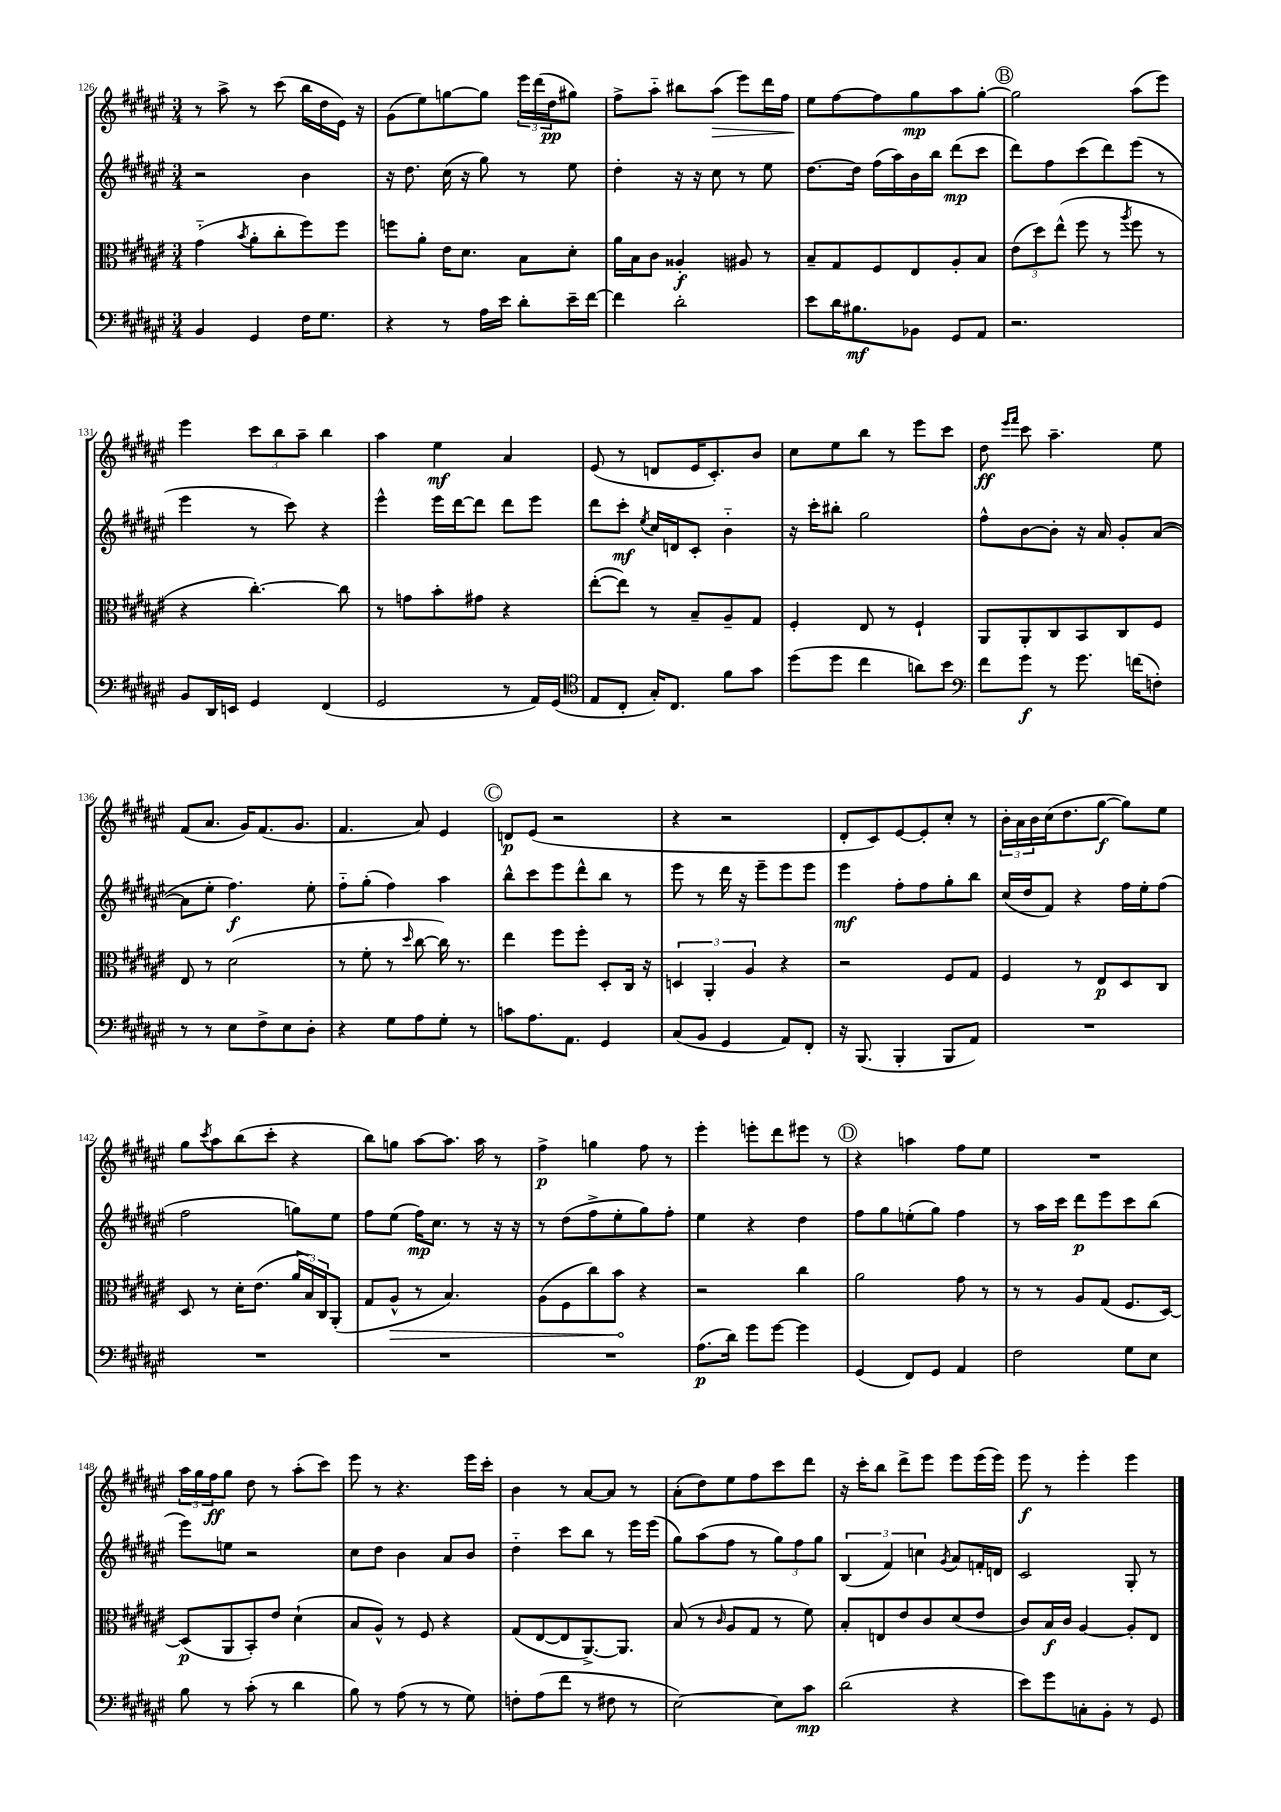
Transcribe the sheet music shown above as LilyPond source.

<<
\new StaffGroup <<
\new Staff = "s0" {
    \clef treble \key fis \major \numericTimeSignature \time 3/4
    r8 ais''8-> r8 cis'''8( b''16 dis''16 eis'16) r16 |
    gis'8( eis''8) g''8~ g''8 \tuplet 3/2 { eis'''16 dis'''16( dis''16\pp } gis''8) |
    fis''8-> ais''8-_ bis''8 ais''8\>( eis'''8) dis'''16 fis''16 |
    eis''8\! fis''8~ fis''8 gis''8\mp ais''8 gis''8~-. |
    \mark \markup { \circle "B" } gis''2 ais''8( eis'''8) |
    eis'''4 \tuplet 3/2 { cis'''8 b''8 ais''8-- } b''4 |
    ais''4 eis''4\mf ais'4 |
    eis'8( r8 d'8 eis'16 cis'8.-.) b'8 |
    cis''8 eis''8 b''8 r8 eis'''8 cis'''8 |
    dis''8\ff \grace { eis'''16 fis'''16 } cis'''8 ais''4.-- eis''8 |
    fis'8( ais'8. gis'16) fis'8.( gis'8. |
    fis'4. ais'8) eis'4 |
    \mark \markup { \circle "C" } d'8\p eis'8( r2 |
    r4 r2 |
    dis'8-. cis'8) eis'8~ eis'8-. cis''8-. r8 |
    \tuplet 3/2 { b'16-. ais'16 b'16 } cis''16( dis''8. gis''8~\f gis''8) eis''8 |
    gis''8 \acciaccatura { cis'''8 } ais''8 b''8( cis'''8-. r4 |
    b''8) g''8 ais''8~ ais''8. ais''16 r8 |
    fis''4->\p g''4 fis''8 r8 |
    eis'''4-. e'''8-. dis'''8 eis'''8 r8 |
    \mark \markup { \circle "D" } r4 a''4 fis''8 eis''8 |
    R2. |
    \tuplet 3/2 { ais''16 gis''16 fis''16\ff } gis''8 dis''8 r8 ais''8-.( cis'''8) |
    eis'''8 r8 r4. eis'''16 cis'''16-. |
    b'4 r8 ais'8~ ais'8 r8 |
    ais'8-.( dis''8) eis''8 fis''8 cis'''8 dis'''8 |
    r16 cis'''16-. b''8 dis'''8-> eis'''8 eis'''8 eis'''16( eis'''16) |
    eis'''8\f r8 eis'''4-. eis'''4 \bar "|." |
}
\new Staff = "s1" {
    \clef treble \key fis \major \numericTimeSignature \time 3/4
    r2 b'4 |
    r16 dis''8. cis''16( r16 gis''8) r8 eis''8 |
    dis''4-. r16 r16 cis''8 r8 eis''8 |
    dis''8.~ dis''16 fis''16( ais''16) b'16 b''16 dis'''8\mp( cis'''8 |
    \mark \markup { \circle "B" } dis'''8) fis''8 cis'''8( dis'''8) eis'''8( r8 |
    eis'''4 r8 cis'''8) r4 |
    eis'''4-^ eis'''16 dis'''16~ dis'''8 dis'''8 eis'''8 |
    dis'''8 cis'''8-.\mf \acciaccatura { eis''8 } cis''16 d'16 cis'8-. b'4-_ |
    r16 cis'''16-. bis''8-. gis''2 |
    fis''8-^ b'8~ b'8-. r16 ais'16 gis'8-. ais'8~( |
    ais'8 eis''8-. fis''4.\f) eis''8-. |
    fis''8-_ gis''8-.( fis''4) ais''4 |
    \mark \markup { \circle "C" } b''8-^ cis'''8 eis'''8 dis'''8-^ b''8 r8 |
    eis'''8 r8 dis'''16 r16 eis'''8-- eis'''8 eis'''8 |
    eis'''4\mf fis''8-. fis''8 gis''8-. b''8 |
    cis''16( dis''16 fis'8) r4 fis''16 eis''16-. fis''8( |
    fis''2 g''8) eis''8 |
    fis''8 eis''8( fis''16\mp) cis''8. r8 r16 r16 |
    r8 dis''8( fis''8-> eis''8-. gis''8) fis''8-. |
    eis''4 r4 dis''4 |
    \mark \markup { \circle "D" } fis''8 gis''8 e''8-.( gis''8) fis''4 |
    r8 ais''16 cis'''16 dis'''8\p eis'''8 cis'''8 b''8( |
    eis'''8) e''8 r2 |
    cis''8 dis''8 b'4 ais'8 b'8 |
    dis''4-_ cis'''8 b''8 r8 eis'''16 eis'''16( |
    gis''8) ais''8( fis''8 r8 \tuplet 3/2 { gis''8) fis''8 gis''8 } |
    \tuplet 3/2 { b4( fis'4) c''4 } \acciaccatura { gis'8 } ais'8 f'16-. d'16 |
    cis'2 gis8-. r8 \bar "|." |
}
\new Staff = "s2" {
    \clef alto \key fis \major \numericTimeSignature \time 3/4
    gis'4-_( \acciaccatura { b'8 } ais'8-. cis''8-. fis''8) fis''8 |
    f''8 ais'8-. eis'16 dis'8. b8 dis'8-. |
    ais'16 b16 cis'8 aisis4-.\f ais8 r8 |
    b8-- gis8 fis8 eis8 ais8-. b8 |
    \mark \markup { \circle "B" } \tuplet 3/2 { eis'8( dis''8) eis''8-^( } fis''8 r8 \acciaccatura { ais''8 } fis''8 r8 |
    r4 cis''4.~-.) cis''8 |
    r8 g'8 b'8-. gis'8 r4 |
    eis''8~-.( eis''8) r8 b8-- ais8-- gis8 |
    fis4-. eis8 r8 fis4-! |
    ais,8 ais,8-. cis8 b,8 cis8 fis8 |
    eis8 r8 dis'2( |
    r8 fis'8-. r8 \grace { dis''16 } cis''8~ cis''16) r8. |
    \mark \markup { \circle "C" } eis''4 fis''8 fis''8-. dis8-. cis16 r16 |
    \tuplet 3/2 { d4 ais,4-. ais4 } r4 |
    r2 fis8 gis8 |
    fis4 r8 eis8\p dis8 cis8 |
    dis8 r8 dis'16-. eis'8.( \tuplet 3/2 { ais'16 b16) cis16 } ais,8-.( |
    gis8 \once \override Hairpin.circled-tip = ##t ais8-^\> r8 b4.) |
    ais8( fis8 cis''8) b'8\! r4 |
    r2 cis''4 |
    \mark \markup { \circle "D" } ais'2 gis'8 r8 |
    r8 r8 ais8 gis8( fis8. dis16~) |
    dis8\p( ais,8 b,8-.) eis'8 dis'4-!( |
    b8 ais8-^) r8 fis8 r4 |
    gis8( eis8~ eis8 ais,8.~->) ais,8. |
    b8( r8 \grace { cis'16 } ais8 gis8 r8 fis'8) |
    b8-. e8 eis'8 cis'8 dis'8( eis'8 |
    cis'8) b16\f cis'16 ais4~ ais8-. eis8 \bar "|." |
}
\new Staff = "s3" {
    \clef bass \key fis \major \numericTimeSignature \time 3/4
    b,4 gis,4 fis16 gis8. |
    r4 r8 ais16 eis'16 dis'8-. eis'16-- fis'16~ |
    fis'4 dis'2-. |
    eis'8 dis'16 bis8.\mf bes,8 gis,8 ais,8 |
    \mark \markup { \circle "B" } r2. |
    b,8 dis,16 e,16 gis,4 fis,4( |
    gis,2 r8 ais,16) gis,16( |
    \clef tenor eis8 cis8-. gis16-.) cis8. fis'8 gis'8 |
    dis''8( dis''8 cis''4 a'8) b'8 |
    \clef bass fis'8 gis'8\f r8 gis'8. f'16( f8-.) |
    r8 r8 eis8 fis8-> eis8 dis8-. |
    r4 gis8 ais8 gis8-. r8 |
    \mark \markup { \circle "C" } c'8 ais8. ais,8. gis,4 |
    cis8( b,8 gis,4 ais,8) fis,8-. |
    r16 b,,8.( b,,4-. b,,8 ais,8) |
    R2. |
    R2. |
    R2. |
    R2. |
    ais8.\p( dis'16) gis'8 gis'8~ gis'4 |
    \mark \markup { \circle "D" } gis,4( fis,8) gis,8 ais,4 |
    fis2 gis8 eis8 |
    b8 r8 cis'8-.( r8 dis'4 |
    b8) r8 ais8( r8 r8 gis8) |
    f8-. ais8( fis'8 r8 fis8 r8 |
    eis2~) eis8 cis'8\mp |
    dis'2( r4 |
    eis'8) gis'8 c8-. b,8-. r8 gis,8 \bar "|." |
}
>>
>>
\layout { \context { \Score currentBarNumber = #126 } }
